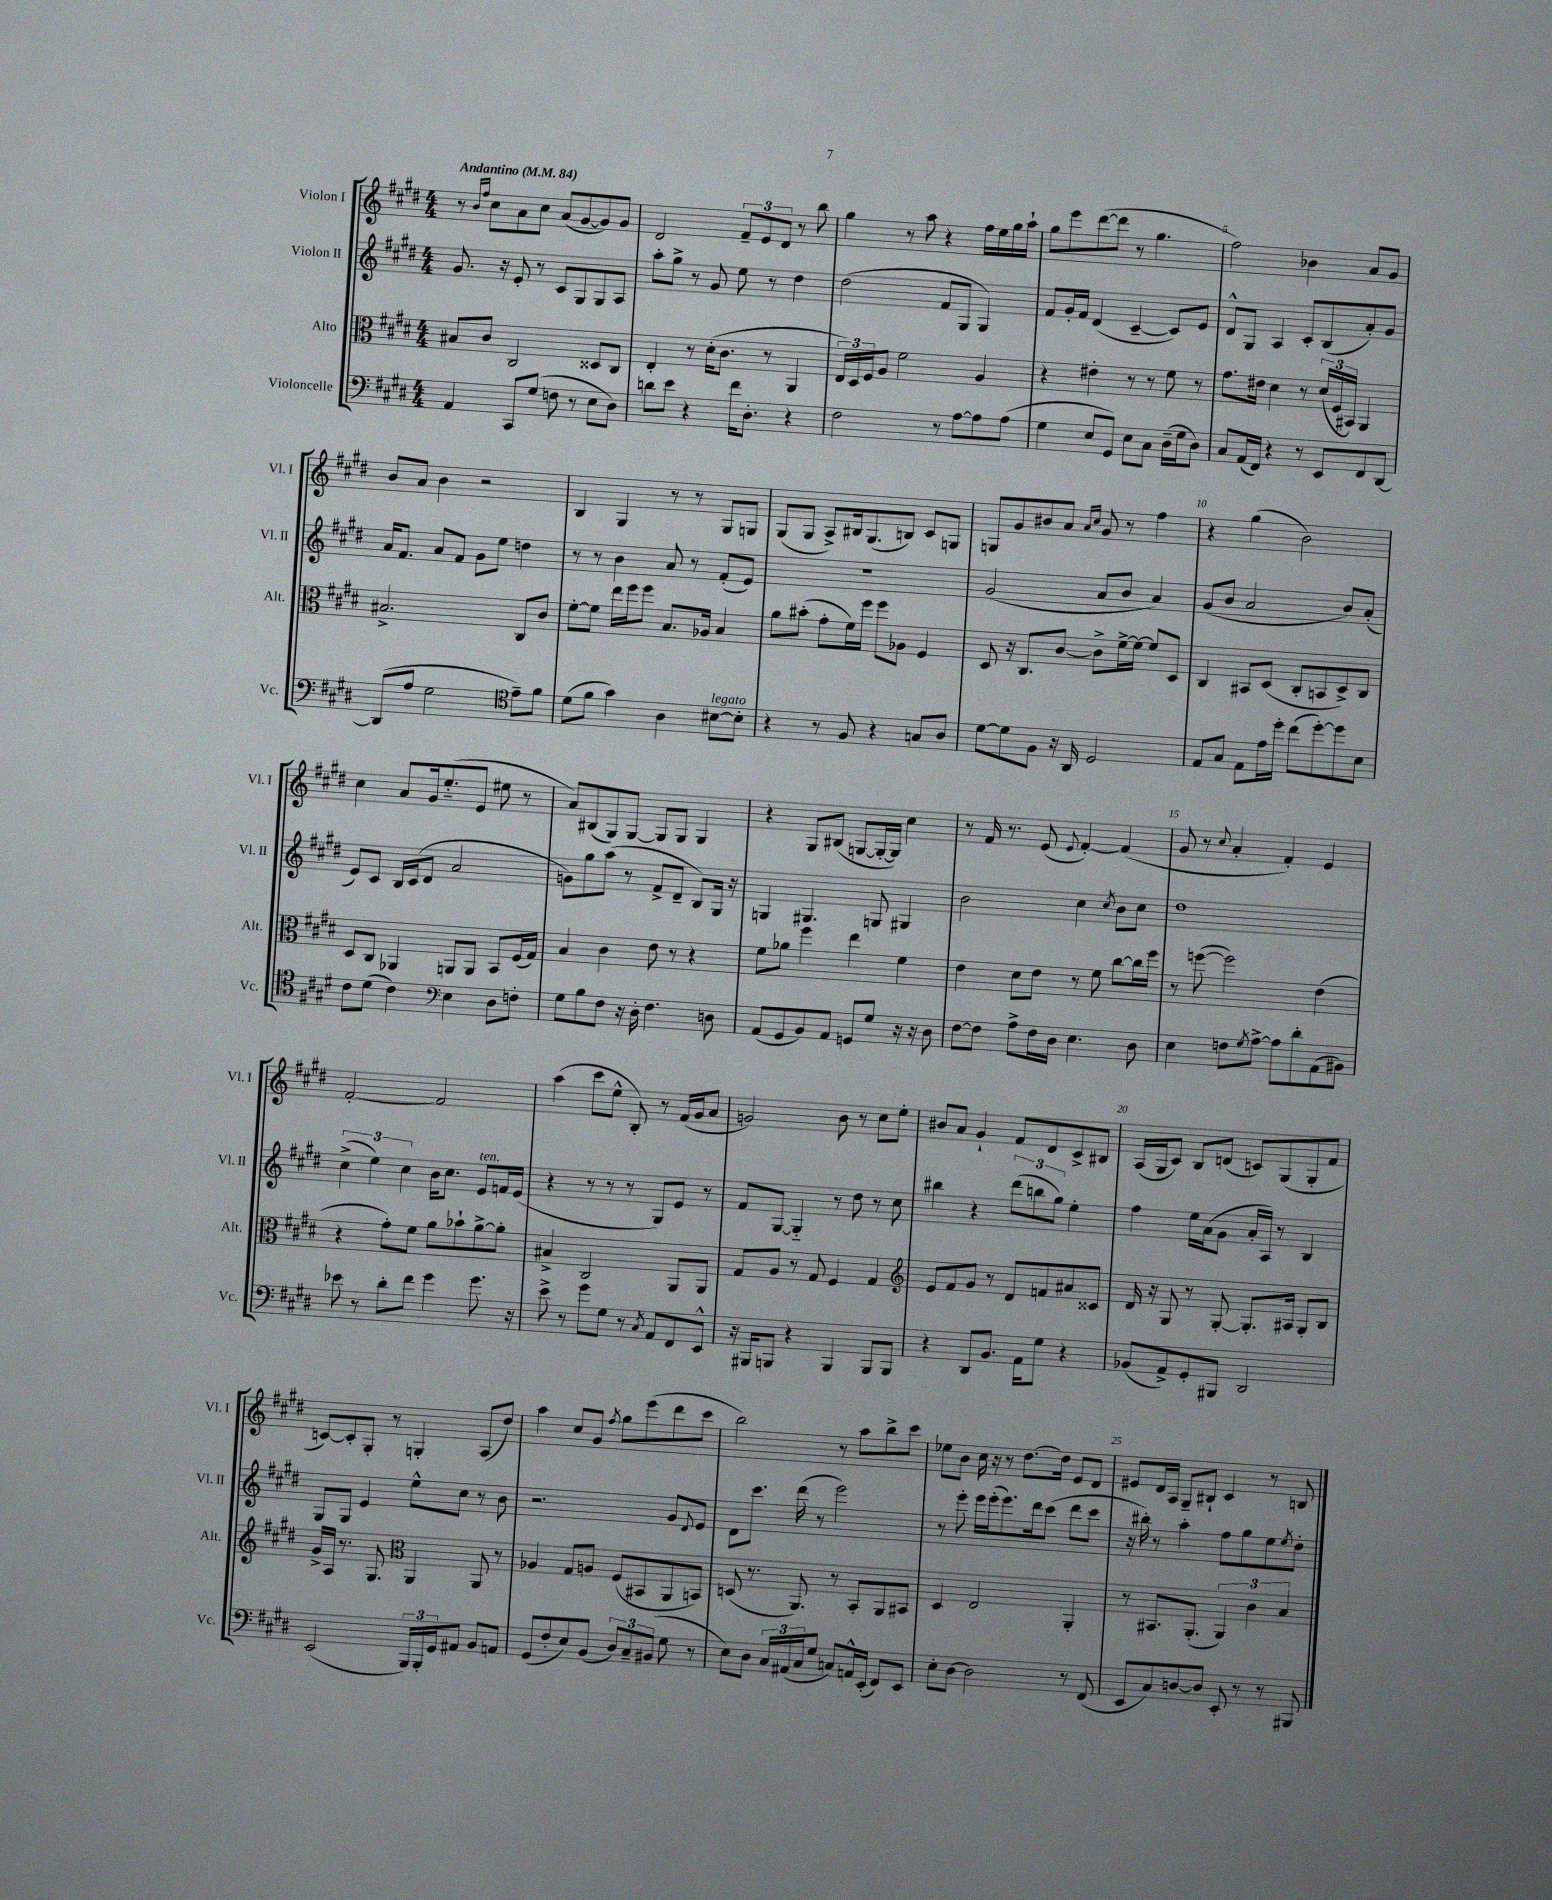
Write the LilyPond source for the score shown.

<<
\new StaffGroup <<
\new Staff = "s0" \with { instrumentName = "Violon I" shortInstrumentName = "Vl. I" } {
    \clef treble \key e \major \numericTimeSignature \time 4/4 \tempo "Andantino" 4 = 84
    r8 \grace { b'16 fis''16 } cis''8 a'8 cis''8 a'8( gis'8~ gis'8) gis'8 |
    dis'2 \tuplet 3/2 { fis'8-- e'8 dis'8 } r8 b''8 |
    gis''4 r8 a''8 r4 fis''16 e''16 gis''16 a''16-! |
    gis''8 e'''8 dis'''8~( dis'''8 r8 gis''4. |
    fis''2) bes'4 a'8 gis'8 |
    b'8 a'8 b'4 r2 |
    b4 gis4 r8 r8 gis8 g8 |
    gis8( gis8 a8->) bis16 gis8.( b8) cis'8 g8 |
    g8 gis'8 bis'8 a'8 \grace { a'16 cis''16 } gis'8 r8 fis''4 |
    r4 gis''4( b'2) |
    cis''4 a'8 gis'16 e''8.-_( e'8 eis''8 r8 |
    a'8) bis8( gis8) gis8~ gis8 gis8 gis4 |
    r4 gis8 bis8( g8~ g16~-. g16) cis''4 |
    r8 fis'16 r8. e'8( \appoggiatura { e'8 } fis'4~-.) fis'4( |
    gis'8 r8 \appoggiatura { cis''8 } a'4-. fis'4-.) e'4 |
    fis'2~-. fis'2 |
    a''4( cis'''8 e''8-^ b8-.) r8 fis'16( gis'16 a'8 |
    g'2) b'8 r8 cis''8 e''8-. |
    bis'8 a'8 gis'4-! fis'8 dis'8 cis'8-> bis8 |
    a16( gis16 cis'8) b8 d'8( c'8) gis8( gis8-. fis'8 |
    c'8~) c'8-. gis8-. r8 g4-. a8( dis''8) |
    a''4 cis''8 gis'8 \acciaccatura { fis''8 } gis''8 e'''8( dis'''8 cis'''8 |
    b''2) r8 a''8 b''8-> cis'''8 |
    ees''8 b'8 cis''16 r16 r8 dis''8.~ dis''16 e'8 dis'8 |
    eis'8 dis'16 a16 gis8-- bis8-! cis'4 r8 b8 \bar "|." |
}
\new Staff = "s1" \with { instrumentName = "Violon II" shortInstrumentName = "Vl. II" } {
    \clef treble \key e \major \numericTimeSignature \time 4/4
    gis'8. r16 e'8-. r8 cis'8 gis8 gis8 a8 |
    a''8-. gis''8-> r8 gis'8 e''8 r8 dis''4 |
    dis''2( fis'8 gis8 gis4) |
    fis'8 gis'16-. fis'16 dis'4( cis'4~-- cis'8) e'8 |
    dis'8-^ gis8 a4 cis'8-. b8( a'8-.) gis'8 |
    a'16 fis'8. a'8 fis'8 gis'8 e''8 d''4 |
    r8 r8 b'4 a'8 r8 fis'8-.( e'8) |
    R1 |
    gis'2( a'8 b'8 a'4) |
    gis'8( b'8 a'2 b'8) a'8-.( |
    e'8) cis'8 b16 cis'16( dis'8 a'2 |
    g'8) gis''8 a''8( r8 fis'8-> dis'8-- b8) gis16 r16 |
    g4 gis4. g8 gis4 |
    b'2 cis''4 \acciaccatura { cis''8 } b'8 cis''8 |
    dis''1 |
    \tuplet 3/2 { cis''4->( e''4) cis''4 } b'16 cis''8. e'8^\markup { \italic "ten." } f'16 e'16( |
    r4 r8 r8 r8 gis8) e'8 r8 |
    fis'8 gis8~ gis4-_ r8 dis''8 r8 cis''8 |
    bis''4 r4 \tuplet 3/2 { dis'''8( b''8 gis''8) } e''4-. |
    fis''4 e''16 a'16( gis'8 a'16-. a16) r8 b4 |
    gis8 gis8 e'4 e''8-^ cis''8 r8 b'8 |
    r2. gis'8 \appoggiatura { dis'8 } e'8 |
    dis'8 cis'''8. dis'''16( r8 e'''2) |
    r8 e'''8-. e'''16 e'''16-.( e'''8.) dis'''16 cis'''8( dis'''8 cis'''8 |
    r16 bis''16-.) r8 a''4-. fis''8 gis''8 e''8 \acciaccatura { e''8 } dis''8-. \bar "|." |
}
\new Staff = "s2" \with { instrumentName = "Alto" shortInstrumentName = "Alt." } {
    \clef alto \key e \major \numericTimeSignature \time 4/4
    bis8 cis'8 cis2 disis8 cis8 |
    e4-. r8 dis'16-.( cis'8. r8 a,4 |
    \tuplet 3/2 { e16) dis16 fis16 } a8 fis'2 a4 |
    r4 eis'4-. r8 r8 fis'8 r8 |
    gis'8. eis'16 dis'4 r8 \tuplet 3/2 { dis'16( fis16 bis,16) } a,4 |
    bis2.-> cis8 cis'8 |
    fis'8~-. fis'8 e''16 fis''16 fis''8 b8. aes16 b4 |
    a'8 bis'8-.( gis'8-. fis'16) fis''16 fis''8 aes8 fis4 |
    dis8 r16 cis8. cis'8~ cis'8-> fis'16~-> fis'16~ fis'8 dis8 |
    cis4 bis,8 dis8( cis8-. b,8 dis8->) cis8 |
    dis8 cis8 aes,4 a,8 a,8 b,8 fis16( gis16) |
    b4 cis'4 e'8 r8 r4 |
    fis'8 aes'8 fis''4 e''4 fis'4 |
    e'4 dis'8 e'8 r8 fis'8 cis''8~ cis''16 fis''16 |
    r8 f''8~( f''2) e'4( |
    r4 gis'8-.) fis'8 a'8 bes'8-! a'8~-> a'8-. |
    bis4-> cis2 a,8 a,8 |
    gis8 a8 r8 gis8 fis4 gis4 |
    \clef treble e'8 fis'8 gis'8 r8 dis'8 f'8 ais'8 cisis'8 |
    dis'16 r16 gis8 r8 gis8~-. gis8.-. ais16 gis8-. b8 |
    gis'16-> a16 r8. gis8. \clef alto a,4 a,8 r8 |
    aes4 gis8 a8 fis8( bis,8 a,8 b,8) |
    d8( r8. a,8.) r8 b,8-. a,8 bis,8 |
    dis4 e2 a,4-. |
    r8 bis,8. a,8.-.( \tuplet 3/2 { a,4) cis'4 b4 } \bar "|." |
}
\new Staff = "s3" \with { instrumentName = "Violoncelle" shortInstrumentName = "Vc." } {
    \clef bass \key e \major \numericTimeSignature \time 4/4
    a,4 cis,8 gis8( f8 r8 e8 dis8) |
    d'8 e'8 r4 fis'16 dis8.-. r4 |
    fis2 r8 a8~ a8 a8( |
    gis4 e8 gis,8) e8 cis8 dis16--( gis16 dis8) |
    cis8 a,16( fis,16) r4 r8 e,8 fis,8 dis,8~ |
    dis,8( a8 gis2 \clef tenor e'8--) fis'8 |
    dis'8( fis'8 gis'4) a4 bis8~^\markup { \italic "legato" } bis8-. |
    r4 r8 fis8 r4 g8 a8 |
    dis'8~ dis'8 fis8 r16 a,16 dis2 |
    e8 gis8 e8 e'16 dis''16-. cis''8( dis''8~-.) dis''8 b8 |
    cis'8 dis'8( cis'4) \clef bass e4 dis8 f8-. |
    gis8 b8 fis8 r16 dis16-. fis4. d8 |
    a,8( gis,8 b,8) a,8 g,8 gis8 r16 r16 dis8 |
    fis8~ fis8 a8-> fis16 dis16 e4. dis8 |
    e4 f8 \acciaccatura { gis8 } a8~-> a8 dis'8-. a,8( bis,8) |
    ees'8 r8 dis'8-. fis'8 gis'4 gis'8. r16 |
    e'8-> r8 gis'8 gis8 r8 \acciaccatura { cis8 } a,8 fis,8 e,8-^ |
    r16 bis,,16 b,,8 r4 b,,4 b,,8 b,,8 |
    r4 dis,8 b,8. a,16 gis8 r4 |
    bes,8( a,8->) gis,8-. bis,,8 dis,2 |
    e,2( \tuplet 3/2 { b,,16) b,,16-. gis,16 } ais,8 b,8 a,8 |
    gis,8( fis8-. e8) b,8( \tuplet 3/2 { dis8) cis8-- bis,8( } gis8 r8 |
    e8) dis8 \tuplet 3/2 { cis16 ais,16( cis16 } gis8 c8) a,16-^ e,16-.( fis,8) e,8 |
    e8-. dis8~ dis2 r8 fis,8( |
    e,8 cis8) d8~ d8 e,8-. r8 r8 bis,,8 \bar "|." |
}
>>
>>
\layout { \context { \Score \override BarNumber.break-visibility = ##(#f #t #t) barNumberVisibility = #(every-nth-bar-number-visible 5) } }
